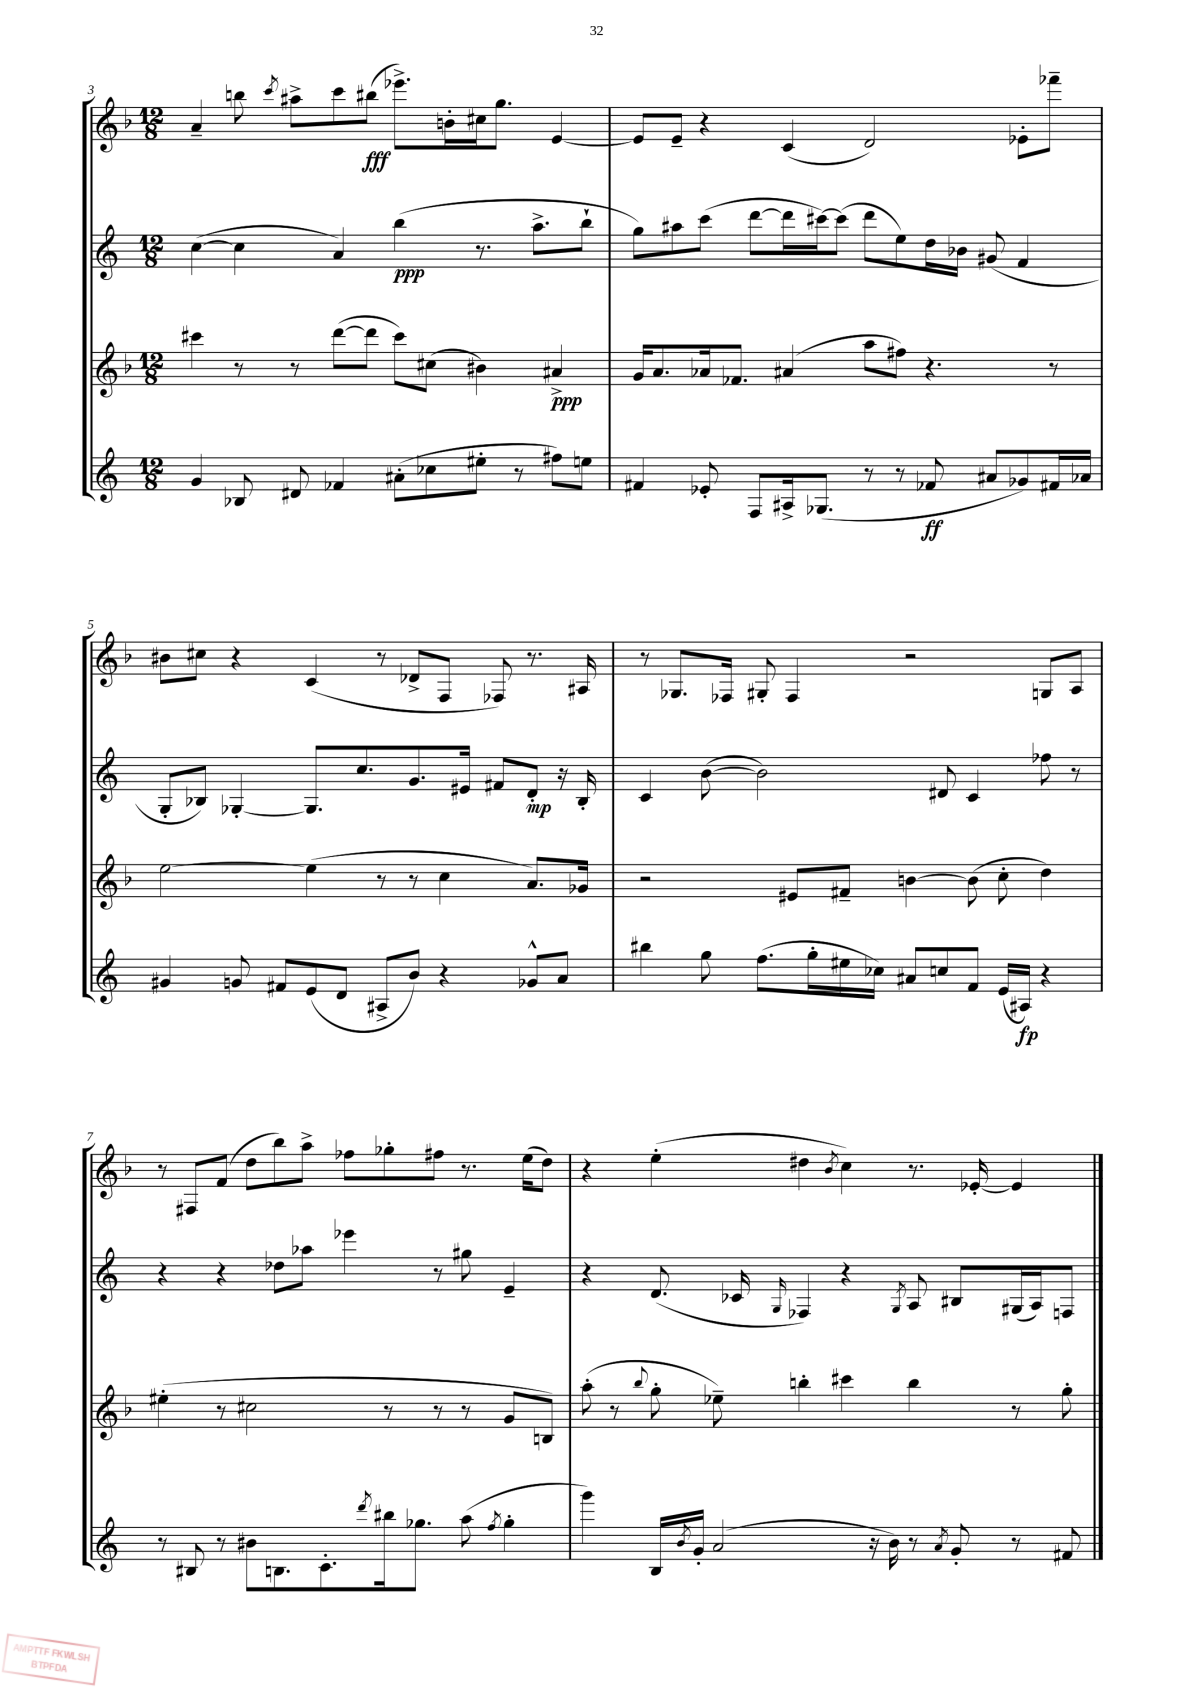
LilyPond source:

<<
\new StaffGroup <<
\new Staff = "s0" {
    \clef treble \key f \major \numericTimeSignature \time 12/8
    a'4-- b''8 \acciaccatura { c'''8 } ais''8-> c'''8 bis''8\fff( ees'''8.->) b'16-. cis''16 g''8. e'4~ |
    e'8 e'8-- r4 c'4( d'2) ees'8-. fes'''8-- |
    bis'8 cis''8 r4 c'4( r8 des'8-> f8 fes8) r8. ais16 |
    r8 ges8. fes16 gis8-. fes4 r2 g8 a8 |
    r8 fis8 f'8( d''8 bes''8) a''8-> fes''8 ges''8-. fis''8 r8. e''16( d''8) |
    r4 e''4-.( dis''4 \acciaccatura { bes'8 } c''4) r8. ees'16~-. ees'4 \bar "|." |
}
\new Staff = "s1" {
    \clef treble \key c \major \numericTimeSignature \time 12/8
    c''4~( c''4 a'4) b''4\ppp( r8. a''8.-> b''8-! |
    g''8) ais''8 c'''8( d'''8~ d'''16 cis'''16~) cis'''8( d'''8 e''8) d''16 bes'16 gis'8( f'4 |
    g8-. bes8) ges4~-. ges8. c''8. g'8. eis'16 fis'8 d'8-.\mp r16 bes16-. |
    c'4 b'8~( b'2) dis'8 c'4 fes''8 r8 |
    r4 r4 des''8 aes''8 ees'''4 r8 gis''8 e'4-- |
    r4 d'8.( ces'16 \grace { g16 } fes4) r4 \acciaccatura { g8 } a8 bis8 gis16( a16) f8 \bar "|." |
}
\new Staff = "s2" {
    \clef treble \key f \major \numericTimeSignature \time 12/8
    cis'''4 r8 r8 d'''8~( d'''8 cis'''8) cis''8( bis'4) ais'4->\ppp |
    g'16 a'8. aes'16 fes'8. ais'4( a''8 fis''8) r4. r8 |
    e''2~ e''4( r8 r8 c''4 a'8.) ges'16 |
    r2 eis'8 fis'8-- b'4~ b'8( c''8-. d''4) |
    eis''4-.( r8 cis''2 r8 r8 r8 g'8 b8) |
    a''8-.( r8 \appoggiatura { bes''8 } g''8-. ees''8--) b''4-. cis'''4 b''4 r8 g''8-. \bar "|." |
}
\new Staff = "s3" {
    \clef treble \key c \major \numericTimeSignature \time 12/8
    g'4 bes8 dis'8 fes'4 ais'8-.( ces''8 eis''8-. r8 fis''8) e''8 |
    fis'4 ees'8-. f8 ais16-> ges8.( r8 r8 fes'8\ff ais'8 ges'8) fis'16 aes'16 |
    gis'4 g'8 fis'8 e'8( d'8 ais8-> b'8) r4 ges'8-^ a'8 |
    bis''4 g''8 f''8.( g''16-. eis''16 ces''16) ais'8 c''8 f'8 e'16( ais16\fp) r4 |
    r8 bis8 r8 bis'8 b8. c'8.-. \acciaccatura { d'''8 } bis''16 ges''8. a''8( \acciaccatura { f''8 } ges''4-. |
    g'''4) b16 \acciaccatura { b'8 } g'16-. a'2( r16 b'16) r8 \acciaccatura { a'8 } g'8-. r8 fis'8 \bar "|." |
}
>>
>>
\layout { \context { \Score currentBarNumber = #3 } }
